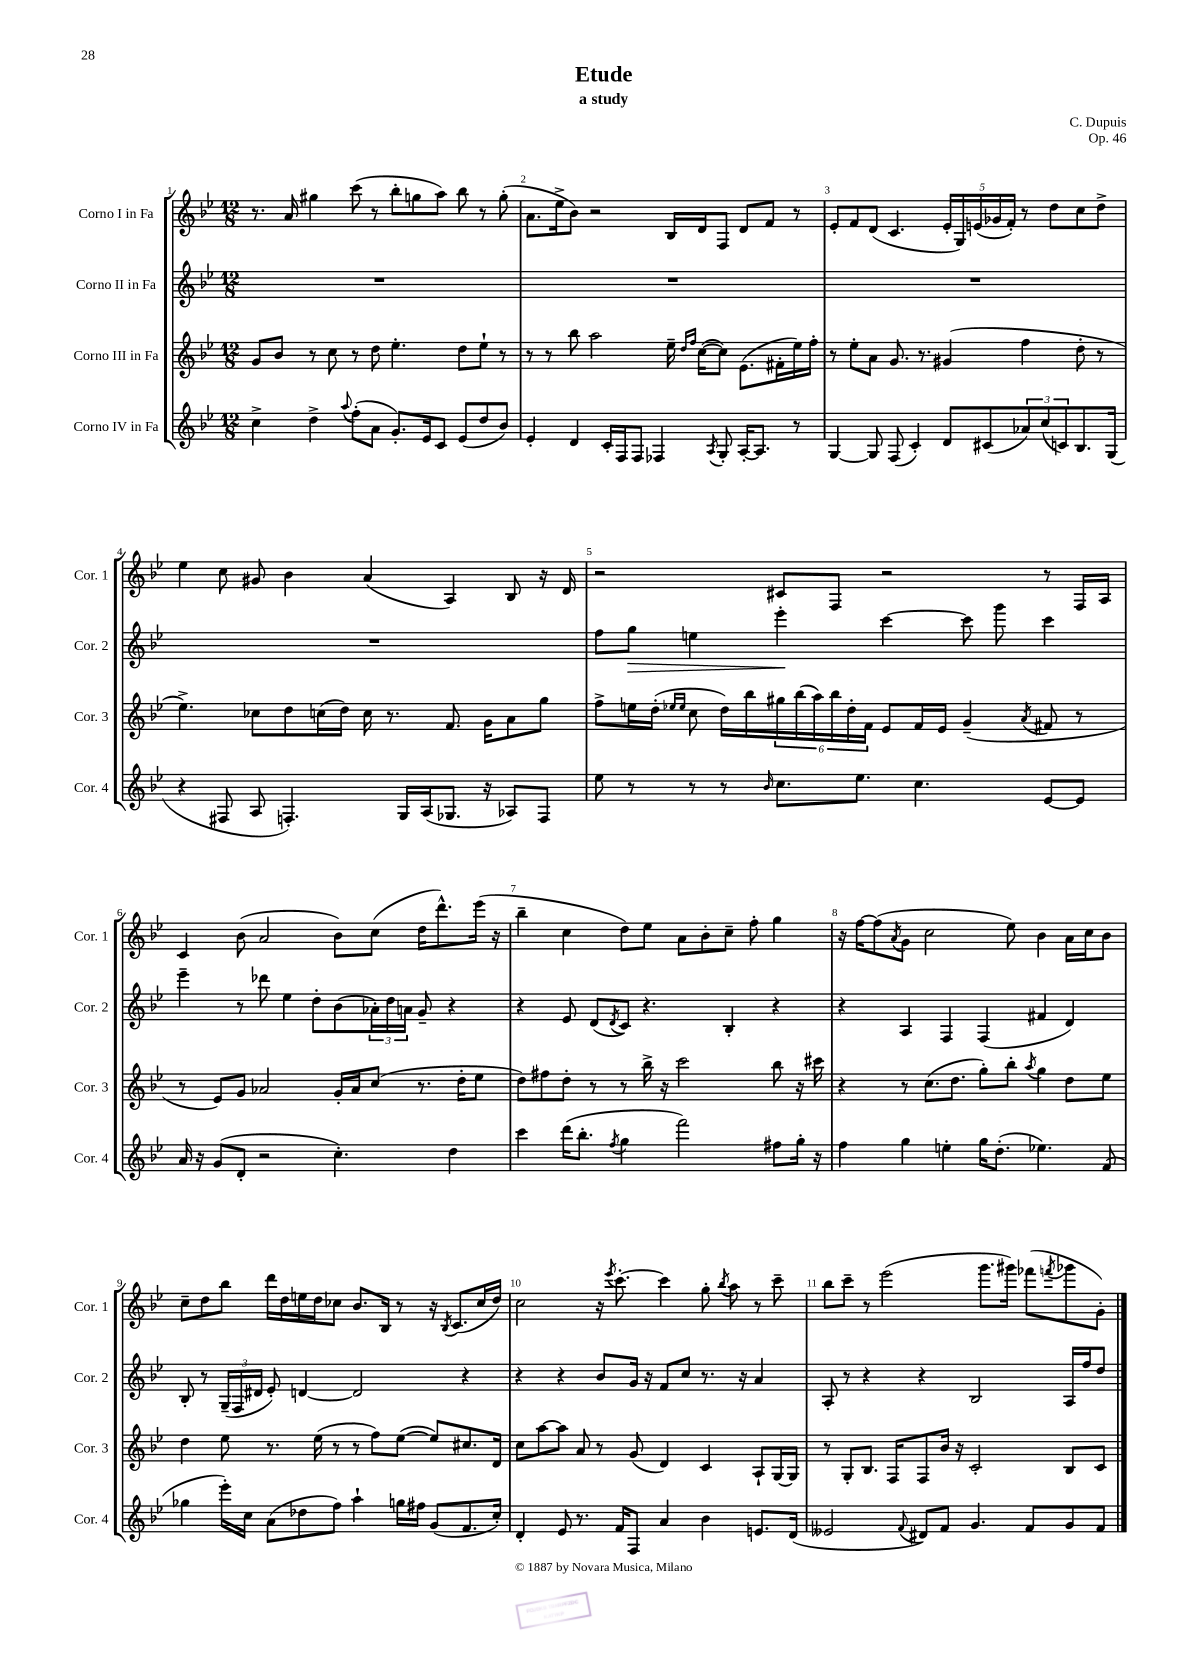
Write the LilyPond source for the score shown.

\header { title = "Etude" composer = "C. Dupuis" subtitle = "a study" opus = "Op. 46" }
<<
\new StaffGroup <<
\new Staff = "s0" \with { instrumentName = "Corno I in Fa" shortInstrumentName = "Cor. 1" } {
    \clef treble \key bes \major \numericTimeSignature \time 12/8
    r8. a'16 gis''4 c'''8( r8 bes''8-. g''8 a''8) bes''8 r8 g''8-.( |
    a'8. ees''16-> bes'8) r2 bes16 d'16 f8 d'8 f'8 r8 |
    ees'8-. f'8 d'8( c'4. \tuplet 5/4 { ees'16-. g16) e'16( ges'16 f'16-.) } r8 d''8 c''8 d''8-> |
    ees''4 c''8 gis'8 bes'4 a'4( a4) bes8 r16 d'16 |
    r2 cis'8 f8 r2 r8 f16 a16 |
    c'4 bes'8( a'2 bes'8) c''8( d''16 d'''8.-^) ees'''16( r16 |
    bes''4-- c''4 d''8) ees''8 a'8 bes'8-. c''8-- f''8-. g''4 |
    r16 f''16~ f''8( \acciaccatura { a'8 } g'8 c''2 ees''8) bes'4 a'16 c''16 bes'8 |
    c''8-- d''8 bes''8 d'''16 d''16 e''16 d''16 ces''8 bes'8. bes16 r8 r16 \acciaccatura { bes8 } c'8.( ces''16 d''16) |
    c''2 r16 \acciaccatura { ees'''8 } c'''8.~-. c'''4 g''8-. \acciaccatura { bes''8 } a''8 r8 c'''8-- |
    bes''8 c'''8-- r8 ees'''2( g'''8. gis'''16) fes'''8( \acciaccatura { f'''8 } ges'''8 g'8-.) \bar "|." |
}
\new Staff = "s1" \with { instrumentName = "Corno II in Fa" shortInstrumentName = "Cor. 2" } {
    \clef treble \key bes \major \numericTimeSignature \time 12/8
    R1. |
    R1. |
    R1. |
    R1. |
    f''8 g''8\> e''4 ees'''4-.\! c'''4~ c'''8 g'''8 c'''4 |
    ees'''4-- r8 des'''8 ees''4 d''8-. bes'8( \tuplet 3/2 { aes'16-.) d''16 a'16 } g'8-- r4 |
    r4 ees'8 d'8( \acciaccatura { d'8 } c'8) r4. bes4-. r4 |
    r4 a4 f4 f4( fis'4 d'4) |
    bes8-. r8 \tuplet 3/2 { g16--( f16 dis'16 } ees'8-.) d'4~ d'2 r4 |
    r4 r4 bes'8 g'16 r16 f'8 c''8 r8. r16 a'4 |
    a8-. r8 r4 r4 bes2 a16 f''16 d''8 \bar "|." |
}
\new Staff = "s2" \with { instrumentName = "Corno III in Fa" shortInstrumentName = "Cor. 3" } {
    \clef treble \key bes \major \numericTimeSignature \time 12/8
    g'8 bes'8 r8 c''8 r8 d''8 ees''4.-. d''8 ees''8-! r8 |
    r8 r8 bes''8 a''2 ees''16-- \grace { d''16 f''16 } c''16~( c''8) ees'8.( fis'16-. ees''16) f''16-. |
    r8 ees''8-. a'8 g'8. r8. gis'4( f''4 d''8-. r8 |
    ees''4.->) ces''8 d''8 c''16( d''16) c''16 r8. f'8. g'16 a'8 g''8 |
    f''8-> e''16 d''16-.( \grace { ees''16 ees''16 } c''8 d''16) bes''16 \tuplet 6/4 { gis''16 bes''16( a''16) bes''16 d''16-. f'16 } ees'8 f'16 ees'16 g'4--( \acciaccatura { a'8 } fis'8 r8 |
    r8 ees'8) g'8 aes'2 g'16-. aes'16 c''8( r8. d''16-. ees''8 |
    d''8) fis''8 d''8-. r8 r8 bes''16-> r16 c'''2 bes''8 r16 cis'''16 |
    r4 r8 c''8.( d''8. g''8-.) bes''8-. \acciaccatura { a''8 } g''4 d''8 ees''8 |
    d''4 ees''8 r8. ees''16( r8 r8 f''8) ees''8~( ees''8) cis''8. d'16 |
    c''8 a''8~ a''8 a'8 r8 g'8( d'4) c'4 a8-! g16~ g16 |
    r8 g8-. bes8. f16 f8 bes'16 r16 c'2-. bes8 c'8 \bar "|." |
}
\new Staff = "s3" \with { instrumentName = "Corno IV in Fa" shortInstrumentName = "Cor. 4" } {
    \clef treble \key bes \major \numericTimeSignature \time 12/8
    c''4-> d''4-> \appoggiatura { a''8 } f''8-.( a'8 g'8.-.) ees'16 c'8 ees'8( d''8 bes'8) |
    ees'4-. d'4 c'16-. f16 f8 fes4 \acciaccatura { a8 } g8-. a16~-. a8. r8 |
    g4~ g8 f8( c'4-.) d'8 cis'8( \tuplet 3/2 { aes'8) c''8( c'8) } bes8. g16( |
    r4 fis8 a8 f4.-.) g16 a16( ges8. r16 aes8) f8 |
    ees''8 r8 r8 r8 \grace { bes'16 } c''8. ees''8. c''4. ees'8~ ees'8 |
    a'16 r16 g'8( d'8-. r2 c''4.-.) d''4 |
    c'''4 d'''16( bes''8.-. \acciaccatura { f''8 } g''4 f'''2) fis''8 g''16-. r16 |
    f''4 g''4 e''4-. g''16 d''8.-.( ees''4.) f'8( |
    ges''4 ees'''16-.) c''16 a'8( des''8 f''8) a''4-! g''16 fis''16 g'8( f'8. c''16-.) |
    d'4-. ees'8 r8. f'16 f8 a'4 bes'4 e'8. d'16( |
    eeses'2 \appoggiatura { f'8 } dis'8) f'8 g'4. f'8 g'8 f'8 \bar "|." |
}
>>
>>
\layout { \context { \Score \override BarNumber.break-visibility = ##(#f #t #t) barNumberVisibility = #all-bar-numbers-visible } }
